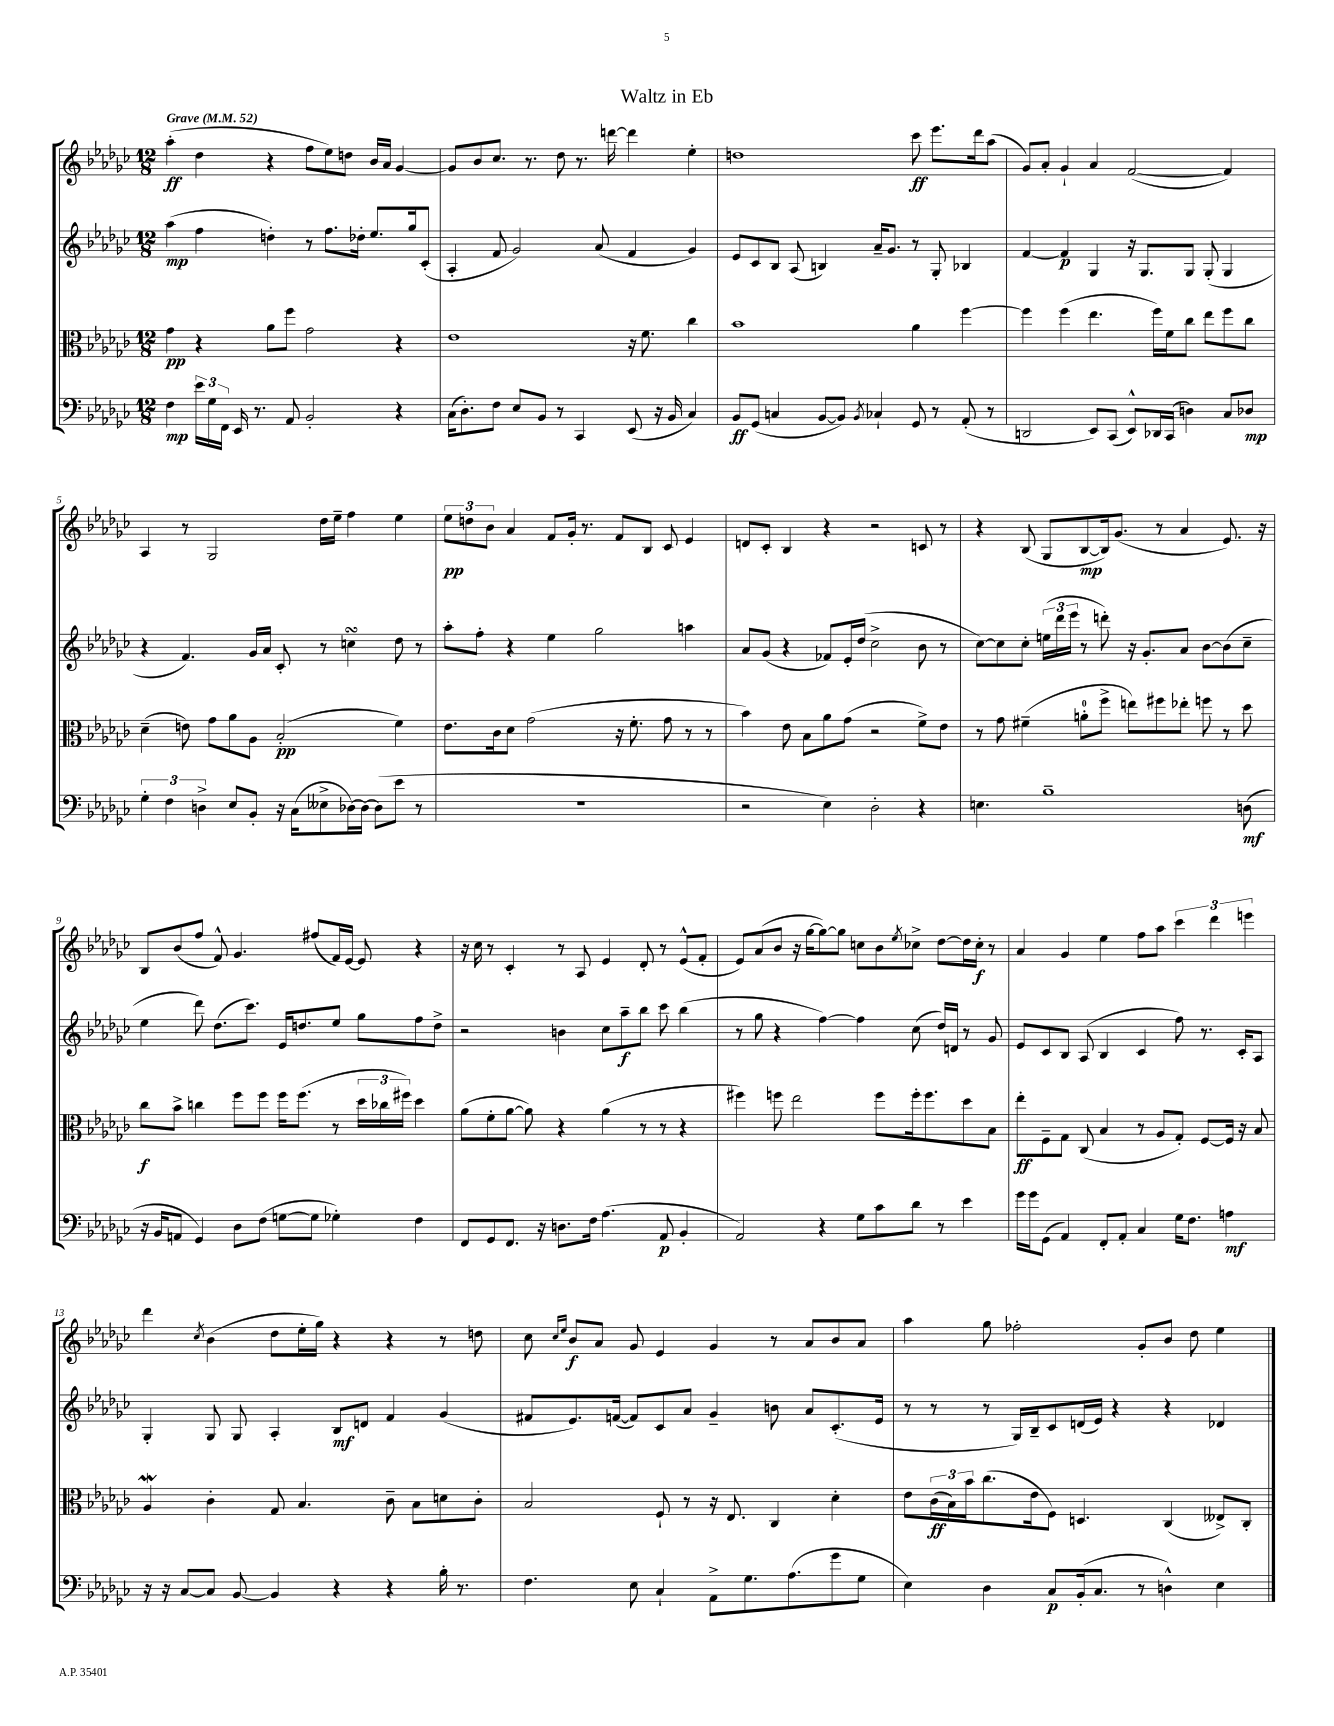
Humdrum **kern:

**kern	**kern	**kern	**kern
*staff4	*staff3	*staff2	*staff1
*clefF4	*clefC3	*clefG2	*clefG2
*k[b-e-a-d-g-c-]	*k[b-e-a-d-g-c-]	*k[b-e-a-d-g-c-]	*k[b-e-a-d-g-c-]
*M12/8	*M12/8	*M12/8	*M12/8
*MM52	*MM52	*MM52	*MM52
4F	4g-	(4aa-	(4aa-'
24e-	4r	4ff	4dd-
24G-	.	.	.
24FF	.	.	.
16EE-	.	.	.
8.r	.	.	.
.	8a-	4dd')	4r
8AA-	8ff	.	.
2BB-'	2g-	8r	8ff
.	.	8.ff	8ee-)
.	.	.	8dd
.	.	16dd-'	.
.	.	8.ee-	16b-
.	.	.	16a-
4r	4r	.	[4g-
.	.	16gg-	.
.	.	(8c-'	.
=	=	=	=
(16C-	1e-	4A-'	8g-]
8.D-')	.	.	.
.	.	.	8b-
8F	.	8f	8.cc-
8E-	.	2g-)	.
.	.	.	8.r
8BB-	.	.	.
8r	.	.	8dd-
4CC-	.	.	8.r
.	.	(8a-	.
.	.	.	[16ddd
(8EE-	16r	4f	4ddd]
.	8.f	.	.
16r	.	.	.
16BB-	.	.	.
4C-)	4cc-	4g-)	4ee-'
=	=	=	=
8BB-	1b-	8e-	1dd
(8GG-	.	8c-	.
4C	.	8B-	.
.	.	(8A-	.
[8BB-	.	4B)	.
8BB-])	.	.	.
8qBB-	.	.	.
4C-`	.	16a-~	.
.	.	8.g-	.
8GG-	4a-	8r	8ccc-
8r	.	8G-'	8.eee-
(8AA-'	[4ff	4B-	.
.	.	.	16ddd-
8r	.	.	(8aa-
=	=	=	=
2DD	4ff]	[4f	8g-)
.	.	.	8a-'
.	(4ff	4f]	4g-`
8EE-)	4.ee-	4G-	4a-
(8CC-	.	.	.
8EE-^^)	.	16r	([2f
.	.	8.G-	.
16DD-	16ff)	.	.
(16CC-	16f	.	.
4D)	8cc-	8G-	.
.	8ee-	(8G-'	.
8C-	8ff	4G-	4f])
8D-	8cc-	.	.
=	=	=	=
6G-'	(4d-~	4r	4A-
6F	.	.	.
.	8e)	4.f)	8r
6D^	.	.	.
.	8g-	.	2G-
8E-	8a-	.	.
8BB-'	8A-	16g-	.
.	.	16a-	.
16r	(2B-'	8c-'	.
(16C-	.	.	.
8E--^	.	8r	16dd-
.	.	.	16ee-~
[16D-)	.	4cc	4ff
16D-_	.	.	.
(8D-]	.	.	.
8e-	4f)	8dd-	4ee-
8r	.	8r	.
=	=	=	=
1.r	8.e-	8aa-'	12ee-
.	.	.	12dd
.	.	8ff'	.
.	.	.	12b-
.	16c-	.	.
.	8d-	4r	4a-
.	(2g-	.	.
.	.	4ee-	8f
.	.	.	16g-'
.	.	.	8.r
.	.	2gg-	.
.	16r	.	8f
.	8.f'	.	.
.	.	.	8B-
.	8g-	.	8c-
.	8r	4aa	4e-
.	8r	.	.
=	=	=	=
2r	4b-)	8a-	8d
.	.	(8g-	8c-'
.	8e-	4r	4B-
.	8B-	.	.
4E-)	8a-	8f-)	4r
.	(8g-	16e-'	.
.	.	(16dd-	.
2D-'	2r	2cc-^	2r
4r	8f^)	8b-	8c
.	8e-	8r	8r
=	=	=	=
4.E	8r	[8cc-)	4r
.	8g-	8cc-]	.
.	(4f#~	8cc-'	(8B-
1B-~	.	(24ee	8G-
.	.	24ddd-	.
.	.	24eee-	.
.	8a'	8r	[8B-
.	8ff^	8ddd')	16B-])
.	.	.	(8.g-
.	8ee)	16r	.
.	.	8.g-'	.
.	8ff#	.	8r
.	8ee-'	8a-	4a-
.	8ff	[8b-	.
.	8r	(8b-]	8.e-)
(8D	8dd-	8cc-~	.
.	.	.	16r
=	=	=	=
16r	8cc-	4ee-	8B-
16BB-	.	.	.
8AA	8b-^	.	(8b-
4GG-)	4cc	8ddd-)	8ff
.	.	(8.dd-	8f^^)
8D-	8ff	.	4.g-
.	.	8.ccc-)	.
(8F	8ff	.	.
[8G	16ff	16e-	.
.	(8.ff	8.dd	.
8G]	.	.	(8ff#
4G-')	8r	8ee-	16f)
.	.	.	[16e-
.	24dd-	8gg-	8e-]
.	24cc-	.	.
.	24ff#)	.	.
4F	4dd-	8ff	4r
.	.	8dd^	.
=	=	=	=
8FF	(8a-	2r	16r
.	.	.	16cc-
8GG-	8f'	.	8r
8.FF	[8a-	.	4c-'
.	8a-])	.	.
16r	.	.	.
8.D	4r	4b	8r
.	.	.	8A-
16F	.	.	.
(4.A-	(4a-	8cc-	4e-
.	.	8aa-~	.
.	8r	8bb-	8d-'
8AA-	8r	8ccc-	8r
4BB-'	4r	(4bb-	(8e-^^
.	.	.	8f'
=	=	=	=
2AA-)	4ff#)	8r	8e-)
.	.	8gg-	(8a-
.	8ff	4r	8b-
.	2ee-	.	16r
.	.	.	[16gg-
4r	.	[4ff)	8gg-_)
.	.	.	8gg-]
8G-	.	4ff]	8cc
8c-	8ff	.	8b-
.	.	.	8qee-
8d-	16ff'	(8cc-	8cc-^
.	8.ff	.	.
8r	.	16dd-)	[8dd-
.	.	16d	.
4e-	8dd-	8r	16dd-]
.	.	.	16cc-'
.	8B-	8g-	8r
=	=	=	=
16g-	8ee-'	8e-	4a-
16g-	.	.	.
(8GG-	8F~	8c-	.
4AA-)	8G-	8B-	4g-
.	(8C-	(8A-	.
8FF'	4B-	4B-	4ee-
8AA-'	.	.	.
4C-	8r	4c-	8ff
.	8A-	.	8aa-
16G-	8G-')	8ff)	6ccc-
8.F	.	.	.
.	[8F	8.r	.
.	.	.	6ddd-
4A	16F]	.	.
.	16r	16c-'	.
.	.	.	6eee
.	8B-	8A-	.
=	=	=	=
16r	4A-	4G-'	4ddd-
16r	.	.	.
[8C-	.	.	.
.	.	.	8qcc-
8C-]	4c-'	8G-	(4b-
[8BB-	.	8G-	.
4BB-]	8G-	4A-'	8dd-
.	4.B-	.	16ee-'
.	.	.	16gg-)
4r	.	8B-	4r
.	.	8d	.
4r	8c-~	4f	4r
.	8B-	.	.
16B-'	8d	(4g-	8r
8.r	.	.	.
.	8c-'	.	8dd
=	=	=	=
4.F	2B-	8f#	8cc-
.	.	.	16qqcc-
.	.	.	16qqee-
.	.	8.e-)	8b-
.	.	.	8a-
.	.	([16f	.
8E-	.	8f])	8g-
4C-`	8F`	8c-	4e-
.	8r	8a-	.
8AA-^	16r	4g-~	4g-
.	8.E-	.	.
8.G-	.	.	.
.	4C-	8b	8r
(8.A-	.	.	.
.	.	8a-	8a-
8g-	4d-'	(8.c-'	8b-
8G-	.	.	8a-
.	.	16e-	.
=	=	=	=
4E-)	8e-	8r	4aa-
.	(24c-	8r	.
.	24B-)	.	.
.	24b-	.	.
4D-	(8.cc-	8r	8gg-
.	.	16G-)	2ff-'
.	16e-	16B-~	.
8C-	8F)	8c-	.
(16BB-'	4.D	(16d	.
8.C-	.	16e-)	.
.	.	4r	.
8r	.	.	8g-'
4D^^)	(4C-	4r	8b-
.	.	.	8dd-
4E-	8E--^)	4d-	4ee-
.	8C-'	.	.
==	==	==	==
*-	*-	*-	*-
